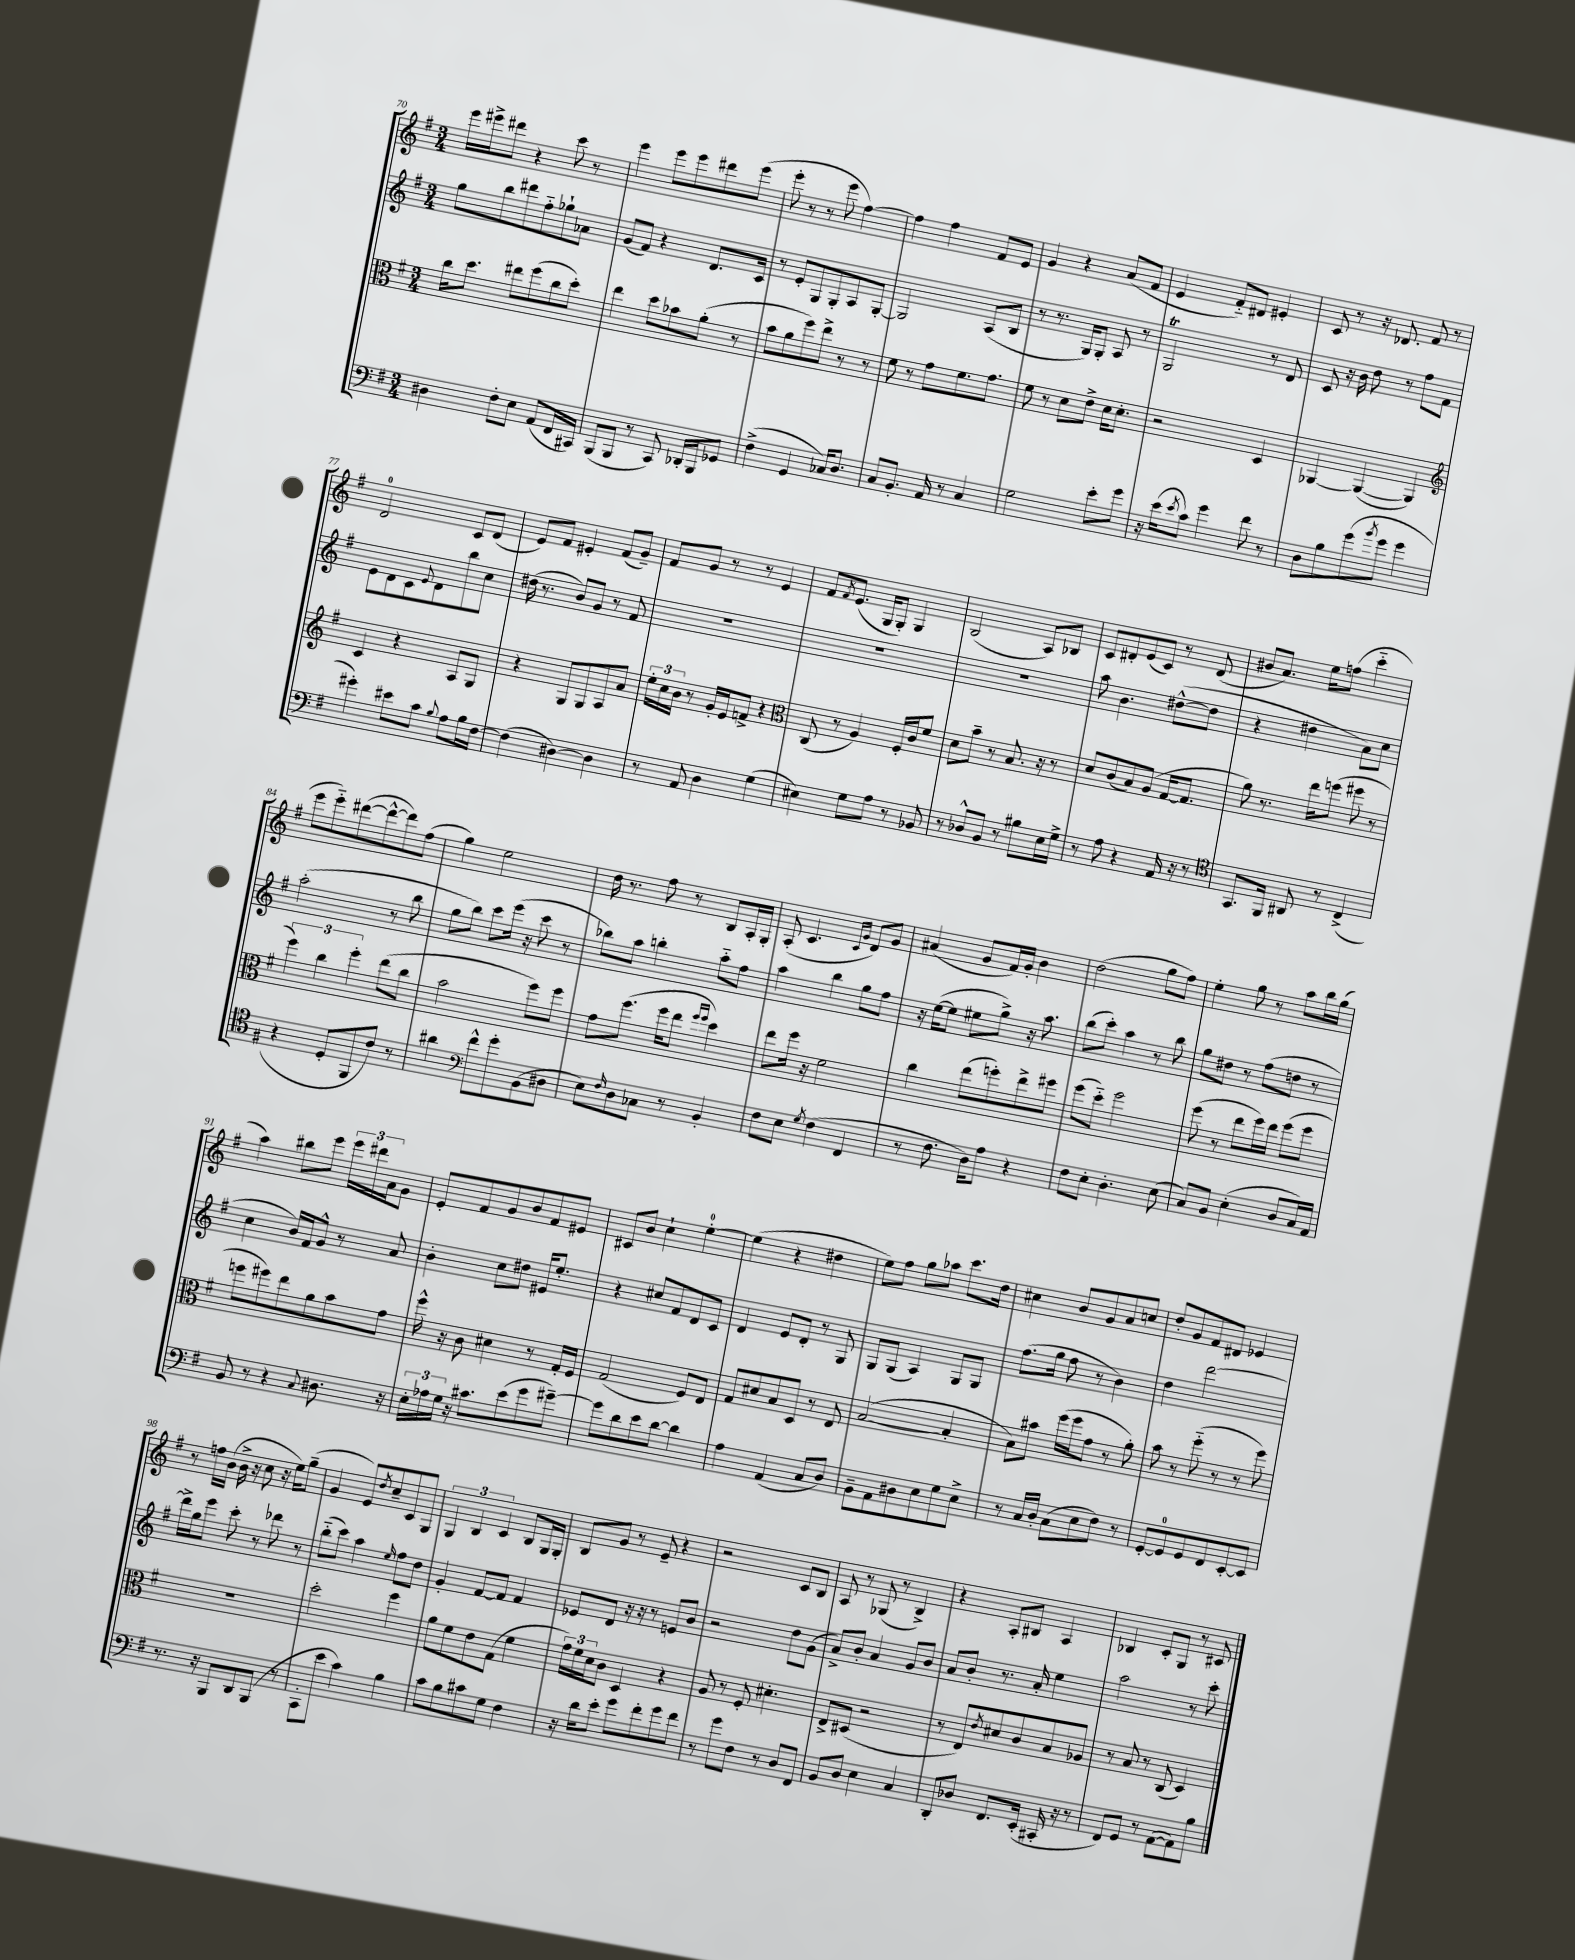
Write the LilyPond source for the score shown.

<<
\new StaffGroup <<
\new Staff = "s0" {
    \clef treble \key g \major \numericTimeSignature \time 3/4
    e'''16 eis'''16-> dis'''8 r4 c'''8 r8 |
    e'''4 e'''8 e'''8 dis'''8 e'''8( |
    e'''8-. r8 r8 e'''8 fis''4~) |
    fis''4 fis''4 fis'8 e'8 |
    g'4 r4 a'8( fis'8 |
    e'4 fis'8-_) dis'8 eis'4-. |
    c'8 r8 r16 des'8. fis'8 r8 |
    d'2-0 c'8 d'8( |
    e'8) fis'8 eis'4-. fis'8( g'8--) |
    fis'8 g'8 r8 r8 e'4 |
    fis'8 \acciaccatura { fis'8 } e'8.( g16 g8-.) g4 |
    b2( a8) bes8 |
    c'8 dis'8-. e'8( c'8) r8 dis'8( |
    bis'8 a'8.) e''16 f''8( c'''4-_ |
    e'''8 e'''8-_) dis'''8~( dis'''8~-^ dis'''8) fis''8( |
    g''4) e''2 |
    d''16 r8. fis''8 r8 b8 a16-. g16-. |
    a8-.( c'4. \grace { c'16 g'16 } d'8) g'8 |
    ais'4( g'8 fis'16) g'16-. b'4 |
    d''2( g''8 fis''8) |
    e''4-. g''8 r8 a''8 b''16 g''16( |
    a''4) bis''8 e'''8 \tuplet 3/2 { e'''16 dis'''16 a'16 } g'8 |
    e'8-. fis'8 g'8 b'8 fis'8 eis'8 |
    cis'8 b'8 c''4-! e''4-0~-. |
    e''4( r4 dis''4 |
    e''8) fis''8 g''8 aes''8 c'''8. d''16 |
    cis''4 b'8 g'8 a'8 c''8 |
    d''8-. g'8 fis'8 dis'8 ees'4 |
    r8 f''16 b'16( b'16-> r16 c''8 r16 e''16) g''8--( |
    g'4 e'8) \acciaccatura { d''8 } c''8-- c'8 g8 |
    \tuplet 3/2 { g4 b4 c'4 } b8 g16 g16-. |
    b8 g'8 r8 e'8-- r4 |
    r2 c'8 b8 |
    a8 r8 ges8( r8 b4->) |
    r4 a8-. bis8 a4 |
    bes4 c'8-. g8 r8 cis'8 \bar "|." |
}
\new Staff = "s1" {
    \clef treble \key g \major \numericTimeSignature \time 3/4
    g''8 b''8 dis'''8 fis''8-_ ges''8-! aes'8 |
    g'8( fis'8) r4 d'8. c'16 |
    r8 e'8-. g8 g8-. a8 g8~-. |
    g2 a8( b8 |
    r8 r8. g16) g8-. a8 r8 |
    g2\trill r8 d'8 |
    c'8 r16 b'16 d''8 r8 fis''8 fis'8 |
    e'8 d'8 c'8 \appoggiatura { e'8 } d'8 b''8 c''8 |
    dis''16( r8. b'8) g'8 r8 fis'8 |
    R2. |
    R2. |
    R2. |
    a''8 b'4. dis''8~-^( dis''8 |
    r4 dis''4 a'8) c''8 |
    a''2-.( r8 b''8 |
    g''8 b''8) c'''8 e'''16( r16 c'''8 r8 |
    bes''8) a''8 b''4-. a''8-_ fis''8 |
    a''4 b''4 g''8 fis''8 |
    r16 e''16~( e''8 eis''8 g''8->) r16 a''8. |
    b''8( c'''8-.) a''4 r8 b''8 |
    g''8 dis''8 r8 fis''8( d''8 r8 |
    c''4 b'16) fis'16 g'8-^ r8 a'8 |
    b'4-. c''8 dis''8 eis'16 e''8.-. |
    r4 cis''8 fis'8 d'8 c'8 |
    d'4 e'8 d'8-. r8 g8 |
    g8 g8( a4) g8 g8 |
    fis''8.( g''16 fis''8 r8 b'4) |
    d''4 d'''2~ |
    d'''16-> g''16 e'''8 c'''8-. r8 des'''8 r8 |
    b''8-_( c'''8) a''4 \grace { e''16 } fis''8 d''8 |
    g'4-. fis'8~ fis'8 fis'4 |
    ees'8 d'8 r16 r16 r8 e'8 b'8 |
    r2 d''8 g'8( |
    a'8->) b'8-. a'4 g'8 b'8 |
    a'8 b'8-. r8. a'16-. e''4 |
    a''2 r8 c'''8-. \bar "|." |
}
\new Staff = "s2" {
    \clef alto \key g \major \numericTimeSignature \time 3/4
    c''16 d''8. eis''8 fis''8( c''8 d''8-.) |
    e''4 d''8 bes'8 a'8-.( r8 |
    b'8 a'8 fis''8) e''8-> r8 r8 |
    fis'8 r8 g'8 fis'8. g'8. |
    fis'8 r8 d'8 e'8-> d'16 d'8.-. |
    r2 d4 |
    aes,4~ aes,4~( aes,4) |
    \clef treble c'4 r4 a8 g8 |
    r4 g8 g8 a8 a'8 |
    \tuplet 3/2 { e''16-. c''16 b'16 } r8 g'16-. e'16 f'8-> r4 |
    \clef alto c8( r8 a4) fis16-. c'16 fis'8 |
    d'8 b'8-- r8 b8. r16 r8 |
    d'8 c'8( b8) a8( g16~ g8. |
    a'8) r8. e''16 f''8( fis''8 r8 |
    \tuplet 3/2 { fis''4) c''4 fis''4-. } e''8( c''8 |
    b'2 fis''8) fis''8 |
    g'8 fis''8.( fis''16 e''8 \grace { fis''16 fis''16 } d''4) |
    e''8 fis''16 r16 fis'2 |
    c''4 e''8( f''8-.) e''8-> fis''8 |
    fis''8( d''8-_) fis''2 |
    fis''8( r8 e''8 fis''16) e''16 fis''8( fis''8 |
    f''8 fis''8) e''8 a'8 b'8 g'8 |
    fis''16-^ r16 c'8 dis'4 r8 g16-. fis16 |
    g2( fis8) e8 |
    g8 dis'8 b8 d8 r8 e8 |
    b2~( b4-. |
    b8) bis'8 fis''16( fis''16 g'8 r8 a'8-.) |
    b'8 r8 fis''8-_( r8 r8 fis''8) |
    R2. |
    d''2-. fis''4 |
    a'8 fis'8 e'8 g8( fis'4 |
    \tuplet 3/2 { g'16) fis'16 d'16 } c'8 d4 r4 |
    a8 r8 fis8-. dis'4.-. |
    e8-> dis8( r2 |
    r8 e8) \acciaccatura { e'8 } dis'8 c'8 b8 aes8 |
    r8 b8 r8 c8( d4) \bar "|." |
}
\new Staff = "s3" {
    \clef bass \key g \major \numericTimeSignature \time 3/4
    dis4 fis8-. e8 a,8( fis,16 cis,16) |
    b,,8( b,,8 r8 c,8) des,16-. b,,16 ges,8 |
    fis4->( g,4 ces16) d8. |
    c8 b,8.-. a,16 r8 c4 |
    g2 e'8-. g'8 |
    r16 e'16( \acciaccatura { e'8 } c'8) g'4 fis'8 r8 |
    d8 b8 g'8( \acciaccatura { b'8 } g'8 g'4 |
    gis'4-.) eis'8 c'8 \appoggiatura { b8 } a8 b16 fis16~ |
    fis4( dis4~) dis4 |
    r8 a,8 d4 g4( |
    eis4) g8 a8 r8 bes,8 |
    r8 des8-^ b,8 r8 bis8 e16 g16-> |
    r8 a8 r4 a,16 r16 r8 |
    \clef tenor g,8. fis,16 ais,8 r8 c4->( |
    r4 d8-. fis,8 c'8) r8 |
    ais'4 \clef bass fis'8-^ g'8-. b,8( dis8 |
    e8) \grace { fis16 } d8 ces8 r8 b,4-. |
    fis8 e8 \acciaccatura { g8 } fis4( fis,4 |
    r8 fis8. d16) a8 r4 |
    fis8 e8-. d4.-. e8( |
    c8) b,8 e4-.( d8 c16) a,16 |
    b,8 r8 r4 \appoggiatura { c8 } dis8. r16 |
    \tuplet 3/2 { e16-. aes16 g16 } r16 cis'8. e'8( g'8 gis'8~--) |
    gis'8 d'8 e'8 d'8~ d'4 |
    a4 a,4( c8 d8) |
    b,8-- a,8 dis8 e8 g8 e8-> |
    r8 c16 d16-. c8( e8 fis8) r8 |
    g,8~-. g,8-0 g,8 fis,8 e,8~-. e,8 |
    r8. r16 b,,8 d,8 b,,8( r8 |
    c,8-. e'8 c'4) b4 |
    c'8 b8 cis'8 g8 fis4 |
    r16 d'16 e'8-. g'8 fis'8-. g'8 fis'8 |
    r8 g'8 fis8 r8 d8 fis,8 |
    b,8 d8 e4 c4 |
    d,8-. des8 fis,8. e,16-.( cis,16-. r16 r8 |
    fis,8) g,8 r8 a,8~( a,8) b8 \bar "|." |
}
>>
>>
\layout { \context { \Score currentBarNumber = #70 } }
